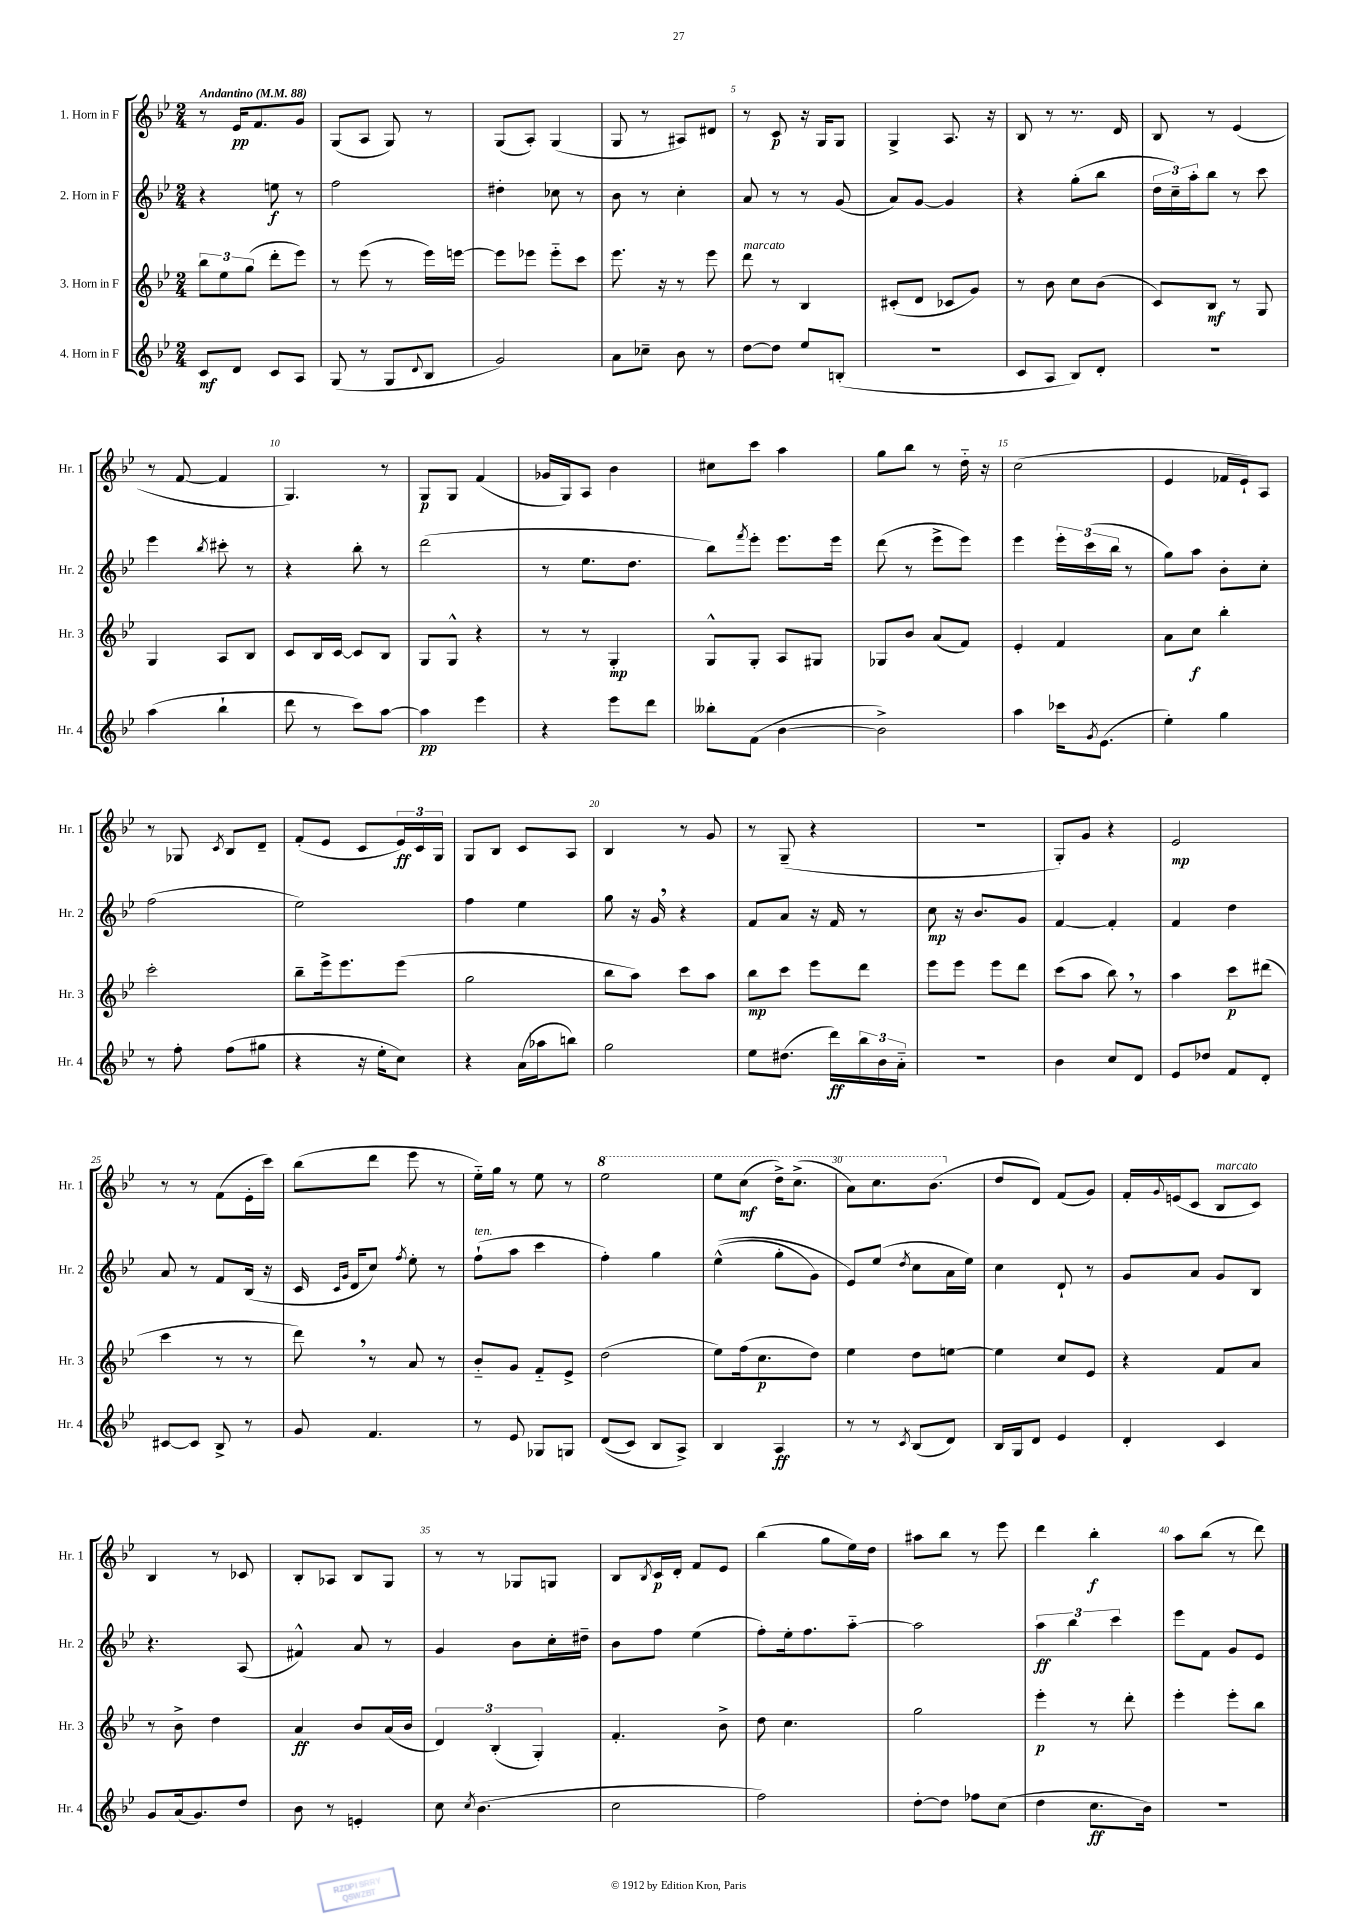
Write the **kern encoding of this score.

**kern	**kern	**kern	**kern
*staff4	*staff3	*staff2	*staff1
*clefG2	*clefG2	*clefG2	*clefG2
*k[b-e-]	*k[b-e-]	*k[b-e-]	*k[b-e-]
*M2/4	*M2/4	*M2/4	*M2/4
*MM88	*MM88	*MM88	*MM88
8c	12bb-	4r	8r
.	12ee-	.	.
8d	.	.	16e-
.	(12gg	.	.
.	.	.	8.f
8c	8ddd'	8ee	.
8A	8eee-)	8r	8g
=	=	=	=
(8G	8r	2ff	(8G
8r	(8eee-	.	8A
8G	8r	.	8G)
8qqd	.	.	.
8B-	16eee-)	.	8r
.	[16eee	.	.
=	=	=	=
2g)	8eee]	4dd#'	(8G
.	8eee-	.	8A')
.	8eee-'~	8cc-	(4G
.	8ccc	8r	.
=	=	=	=
8a	8.eee-	8b-	8G
8cc-~	.	8r	8r
.	16r	.	.
8b-	8r	4cc'	8A#)
8r	8eee-	.	8d#
=	=	=	=
[8dd	8ddd	8a	8r
8dd]	8r	8r	8c
8ee-	4B-	8r	16r
.	.	.	16G
(8B'	.	(8g	8G
=	=	=	=
2r	(8c#'	8a)	4G^
.	8d	[8g	.
.	8c-	4g]	8.A
.	8g)	.	.
.	.	.	16r
=	=	=	=
8c	8r	4r	8B-
8A	8b-	.	8r
8B-)	8cc	(8gg'	8.r
8d'	(8b-	8bb-	.
.	.	.	16d
=	=	=	=
2r	8c)	24dd	8B-
.	.	24cc~)	.
.	.	24aa'	.
.	8B-	8bb-	8r
.	8r	8r	(4e-
.	8G	8ccc	.
=	=	=	=
(4aa	4G	4eee-	8r
.	.	.	[8f
.	.	8qbb-	.
4bb-`	8A	8ccc#'	4f]
.	8B-	8r	.
=	=	=	=
8ddd	8c	4r	4.G)
8r	16B-	.	.
.	[16c	.	.
8ccc)	8c]	8bb-'	.
[8aa	8B-	8r	8r
=	=	=	=
4aa]	8G	(2ddd	8G
.	8G^^	.	8G
4eee-	4r	.	(4f
=	=	=	=
4r	8r	8r	16g-
.	.	.	16G)
.	8r	8.ee-	8A
8eee-	4G'	.	4b-
.	.	8.dd	.
8ddd	.	.	.
=	=	=	=
8bb--'	8G^^	8bb-)	8cc#
.	.	8qfff	.
(8f	8G'	8eee-'	8ccc
[4b-	8A	8.eee-	4aa
.	8G#	.	.
.	.	16eee-	.
=	=	=	=
2b-^])	8G-	(8ddd	8gg
.	8b-	8r	8bb-
.	(8a	8eee-^	8r
.	8f)	8eee-)	16dd'~
.	.	.	16r
=	=	=	=
4aa	4e-'	4eee-	(2cc
16ccc-	4f	24eee-'	.
.	.	(24ccc	.
8qg	.	.	.
(8.e-	.	.	.
.	.	24bb-	.
.	.	8r	.
=	=	=	=
4ee-')	8a	8gg)	4e-
.	8cc	8aa	.
4gg	4bb-'	8b-'	16f-
.	.	.	16e-`)
.	.	8cc'	8A
=	=	=	=
8r	2ccc'	(2ff	8r
8ff'	.	.	8G-
.	.	.	8qc
(8ff	.	.	8B-
8gg#	.	.	8d~
=	=	=	=
4r	8bb-~	2ee-)	(8f'
.	16eee-^	.	8e-
.	8.eee-	.	.
16r	.	.	8c
16ee-'	.	.	.
8cc)	(8eee-	.	24e-)
.	.	.	24c
.	.	.	24G
=	=	=	=
4r	2gg	4ff	8G
.	.	.	8B-
(16a	.	4ee-	8c
16aa-	.	.	.
8bb)	.	.	8A
=	=	=	=
2gg	8bb-	8gg	4B-
.	8aa)	16r	.
.	.	16g	.
.	8ccc	4r	8r
.	8aa	.	8g
=	=	=	=
8ee-	8bb-	8f	8r
(8.dd#	8ccc	8a	(8G~
.	8eee-	16r	4r
16ddd)	.	16f	.
24bb-	8ddd	8r	.
24b-	.	.	.
24a'~	.	.	.
=	=	=	=
2r	8eee-	8cc	2r
.	8eee-	16r	.
.	.	8.b-	.
.	8eee-	.	.
.	8ddd	8g	.
=	=	=	=
4b-	(8ccc	[4f	8G')
.	8aa	.	8g
8cc	8bb-)	4f']	4r
8d	8r	.	.
=	=	=	=
8e-	4aa	4f	2e-
8dd-	.	.	.
8f	8ccc	4dd	.
8d'	(8ddd#	.	.
=	=	=	=
[8c#	4ccc	8a	8r
8c#]	.	8r	8r
8B-^	8r	8f	(8f
8r	8r	(16B-	16e-'
.	.	16r	16ccc)
=	=	=	=
8g	8ddd)	16c	(8bb-
.	.	16qqc	.
.	.	16qqg	.
.	.	16d	.
4.f	8r	8cc)	8ddd
.	.	8qff	.
.	8a	8ee-'	8eee-
.	8r	8r	8r
=	=	=	=
8r	8b-'~	(8ff`	16ee-'~)
.	.	.	16gg
8e-	8g	8aa	8r
8G-	8f'~	4ccc	8ee-
8G	8e-^	.	8r
=	=	=	=
&((8d	(2dd	4ff')	2eee-
8c)	.	.	.
8B-	.	4gg	.
8A^&)	.	.	.
=	=	=	=
4B-	8ee-)	&((4ee-^^	8eee-
.	(16ff	.	(8ccc
.	8.cc	.	.
4A	.	8gg'	16ddd^)
.	.	.	(8.ccc^
.	8dd)	8g)	.
=	=	=	=
8r	4ee-	8e-&)	8aa)
8r	.	(8ee-	8.ccc
8qc	.	8qdd	.
(8B-	8dd	8cc	.
.	.	.	(8.bb-
8d)	[8ee	16a	.
.	.	16ee-)	.
=	=	=	=
16B-	4ee]	4cc	8dd
16G	.	.	.
8d	.	.	8d)
4e-	8cc	8d`	(8f
.	8e-	8r	8g)
=	=	=	=
4d'	4r	8g	16f'
.	.	.	8qqg
.	.	.	(16e
.	.	8a	8c
4c	8f	8g	8B-
.	8a	8B-	8c)
=	=	=	=
8g	8r	4.r	4B-
(16a	8b-^	.	.
8.g)	.	.	.
.	4dd	.	8r
8dd	.	(8A	8c-
=	=	=	=
8b-	4a	4f#^^)	8B-'
8r	.	.	8A-
4e'	8b-	8a	8B-
.	(16a	8r	8G
.	16b-	.	.
=	=	=	=
8cc	6d)	4g	8r
8qcc	.	.	.
(4.b-	.	.	8r
.	(6B-'	.	.
.	.	8b-	8G-
.	6G')	.	.
.	.	16cc'	8G
.	.	16dd#~	.
=	=	=	=
2cc	4.f'	8b-	8B-
.	.	.	8qB-
.	.	8ff	16c
.	.	.	16d'
.	.	(4ee-	8f
.	8b-^	.	8e-
=	=	=	=
2ff)	8dd	8ff')	(4bb-
.	4.cc	16ee-'	.
.	.	8.ff	.
.	.	.	8gg
.	.	[8aa'~	16ee-)
.	.	.	16dd
=	=	=	=
[8dd'	2gg	2aa]	8aa#
8dd]	.	.	8bb-
8ff-	.	.	8r
(8cc	.	.	8eee-
=	=	=	=
4dd	4eee-'	6aa	4ddd
.	.	6bb-	.
8.cc	8r	.	4bb-'
.	.	6ccc	.
.	8ddd'	.	.
16b-)	.	.	.
=	=	=	=
2r	4eee-'	8eee-	8aa
.	.	8f	(8bb-
.	8eee-'	8g	8r
.	8bb-	8e-	8ddd)
==	==	==	==
*-	*-	*-	*-
